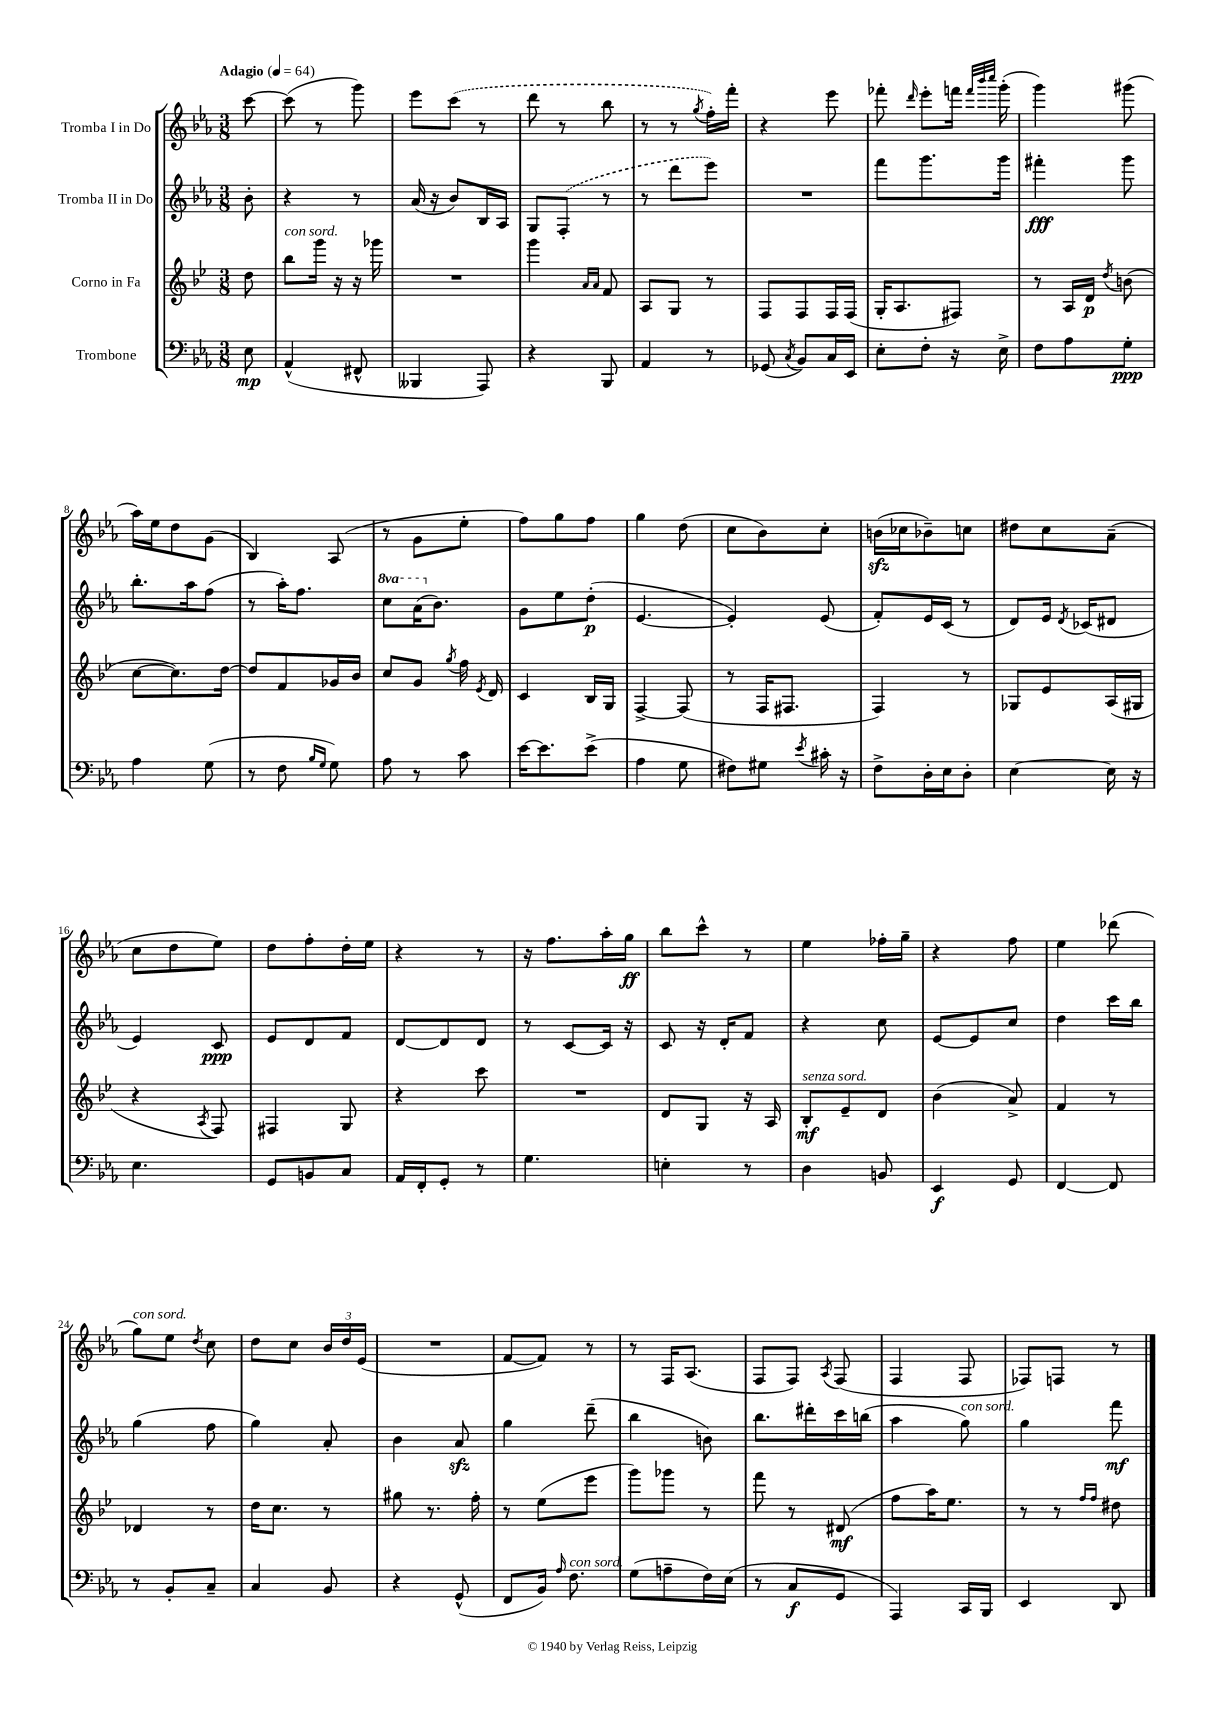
<<
\new StaffGroup <<
\new Staff = "s0" \with { instrumentName = "Tromba I in Do" } {
    \clef treble \key ees \major \numericTimeSignature \time 3/8 \partial 8 \tempo "Adagio" 4 = 64
    \autoBeamOff c'''8~ |
    c'''8( r8 g'''8) |
    ees'''8[ \once \slurDashed c'''8]( r8 |
    d'''8 r8 bes''8 |
    r8 r8 \acciaccatura { g''8 } f''16[-.) f'''16]-. |
    r4 ees'''8 |
    fes'''8-. \grace { d'''16 } ees'''8[-. f'''16] \grace { f'''32[ bes'''32 c''''32] } g'''16-.( |
    g'''4) gis'''8( |
    aes''16[) ees''16 d''8 g'8]( |
    bes4) aes8( |
    r8 g'8[ ees''8]-. |
    f''8[) g''8 f''8] |
    g''4 d''8( |
    c''8[ bes'8) c''8]-. |
    b'16[\sfz( ces''16 bes'8--) c''8] |
    dis''8[ c''8 aes'8]--( |
    c''8[ d''8 ees''8]) |
    d''8[ f''8-. d''16-. ees''16] |
    r4 r8 |
    r16 f''8.[ aes''16-. g''16]\ff |
    bes''8[ c'''8]-^ r8 |
    ees''4 fes''16[-. g''16]-- |
    r4 f''8 |
    ees''4 des'''8( |
    g''8[^\markup { \italic "con sord." }) ees''8] \acciaccatura { d''8 } c''8 |
    d''8[ c''8] \tuplet 3/2 { bes'16[ d''16 ees'16]( } |
    R4. |
    f'8[~ f'8]) r8 |
    r8 f16[ aes8.]( |
    f8[ f8]) \acciaccatura { aes8 } f8( |
    f4 f8 |
    fes8[) f8] r8 \bar "|." |
}
\new Staff = "s1" \with { instrumentName = "Tromba II in Do" } {
    \clef treble \key ees \major \numericTimeSignature \time 3/8 \set Staff.ottavationMarkups = #ottavation-simple-ordinals \partial 8
    \autoBeamOff bes'8-. |
    r4 r8 |
    aes'16( r16 bes'8[) bes16 aes16] |
    g8[ \once \slurDashed f8]-.( r8 |
    r8 d'''8[ ees'''8]) |
    R4. |
    f'''8[ g'''8. g'''16] |
    fis'''4-.\fff g'''8 |
    bes''8.[-. aes''16 f''8]( |
    r8 aes''16[-.) f''8.] |
    \ottava #1 c'''8[ aes''16( \ottava #0 bes'8.]) |
    g'8[ ees''8 d''8]-.\p( |
    ees'4.~ |
    ees'4-.) ees'8( |
    f'8[-.) ees'16 c'16]( r8 |
    d'8[) ees'16] \acciaccatura { d'8 } ces'16[( dis'8] |
    ees'4) c'8\ppp |
    ees'8[ d'8 f'8] |
    d'8[~ d'8 d'8] |
    r8 c'8[~ c'16] r16 |
    c'8 r16 d'16[-. f'8] |
    r4 c''8 |
    ees'8[~ ees'8 c''8] |
    d''4 c'''16[ bes''16] |
    g''4( f''8 |
    g''4) aes'8-. |
    bes'4 aes'8\sfz |
    g''4 d'''8--( |
    bes''4 b'8) |
    bes''8.[ dis'''16-. c'''16 b''16]( |
    aes''4 g''8^\markup { \italic "con sord." }) |
    g''4 f'''8\mf \bar "|." |
}
\new Staff = "s2" \with { instrumentName = "Corno in Fa" } {
    \clef treble \key bes \major \numericTimeSignature \time 3/8 \partial 8
    \autoBeamOff d''8 |
    bes''8[^\markup { \italic "con sord." } g'''16] r16 r16 ges'''16 |
    R4. |
    g'''4 \grace { a'16[ a'16] } f'8 |
    a8[ g8] r8 |
    f8[ f8 f16 f16]( |
    g16[-. a8. fis8]) |
    r8 a16[ d'16]\p \acciaccatura { d''8 } b'8( |
    c''8[~ c''8.) d''16]~ |
    d''8[ f'8 ges'16 bes'16] |
    c''8[ g'8] \acciaccatura { g''8 } f''16 \acciaccatura { ees'8 } d'16 |
    c'4 bes16[ g16] |
    f4~-> f8( |
    r8 f16[ fis8.] |
    f4) r8 |
    ges8[ ees'8 a16( gis16] |
    r4 \acciaccatura { a8 } f8) |
    fis4 g8 |
    r4 c'''8 |
    R4. |
    d'8[ g8] r16 a16 |
    bes8[-.\mf^\markup { \italic "senza sord." } ees'8-- d'8] |
    bes'4( a'8->) |
    f'4 r8 |
    des'4 r8 |
    d''16[ c''8.] r8 |
    gis''8 r8. f''16-. |
    r8 ees''8[( ees'''8] |
    g'''8[) ges'''8] r8 |
    f'''8 r8 dis'8\mf( |
    f''8[ a''16) ees''8.] |
    r8 r8 \grace { f''16[ f''16] } dis''8 \bar "|." |
}
\new Staff = "s3" \with { instrumentName = "Trombone" } {
    \clef bass \key ees \major \numericTimeSignature \time 3/8 \partial 8
    \autoBeamOff ees8\mp |
    aes,4-^( fis,8-^ |
    beses,,4 aes,,8) |
    r4 bes,,8 |
    aes,4 r8 |
    ges,8( \acciaccatura { c8 } bes,8[) c16 ees,16] |
    ees8[-. f8]-. r16 ees16-> |
    f8[ aes8 g8]-.\ppp |
    aes4 g8( |
    r8 f8 \grace { bes16[ g16] } g8) |
    aes8 r8 c'8 |
    ees'16[~ ees'8. ees'8]->( |
    aes4 g8 |
    fis8[) gis8] \acciaccatura { ees'8 } cis'16-. r16 |
    f8[-> d16-. ees16 d8]-. |
    ees4~ ees16 r16 |
    ees4. |
    g,8[ b,8 c8] |
    aes,16[ f,16-. g,8]-. r8 |
    g4. |
    e4-. r8 |
    d4 b,8 |
    ees,4\f g,8 |
    f,4~ f,8 |
    r8 bes,8[-. c8]-- |
    c4 bes,8 |
    r4 g,8-^( |
    f,8[ bes,16]) \grace { aes16 } f8.^\markup { \italic "con sord." } |
    g8[( a8-- f16) ees16]( |
    r8 c8[\f g,8] |
    aes,,4) c,16[ bes,,16] |
    ees,4 d,8 \bar "|." |
}
>>
>>
